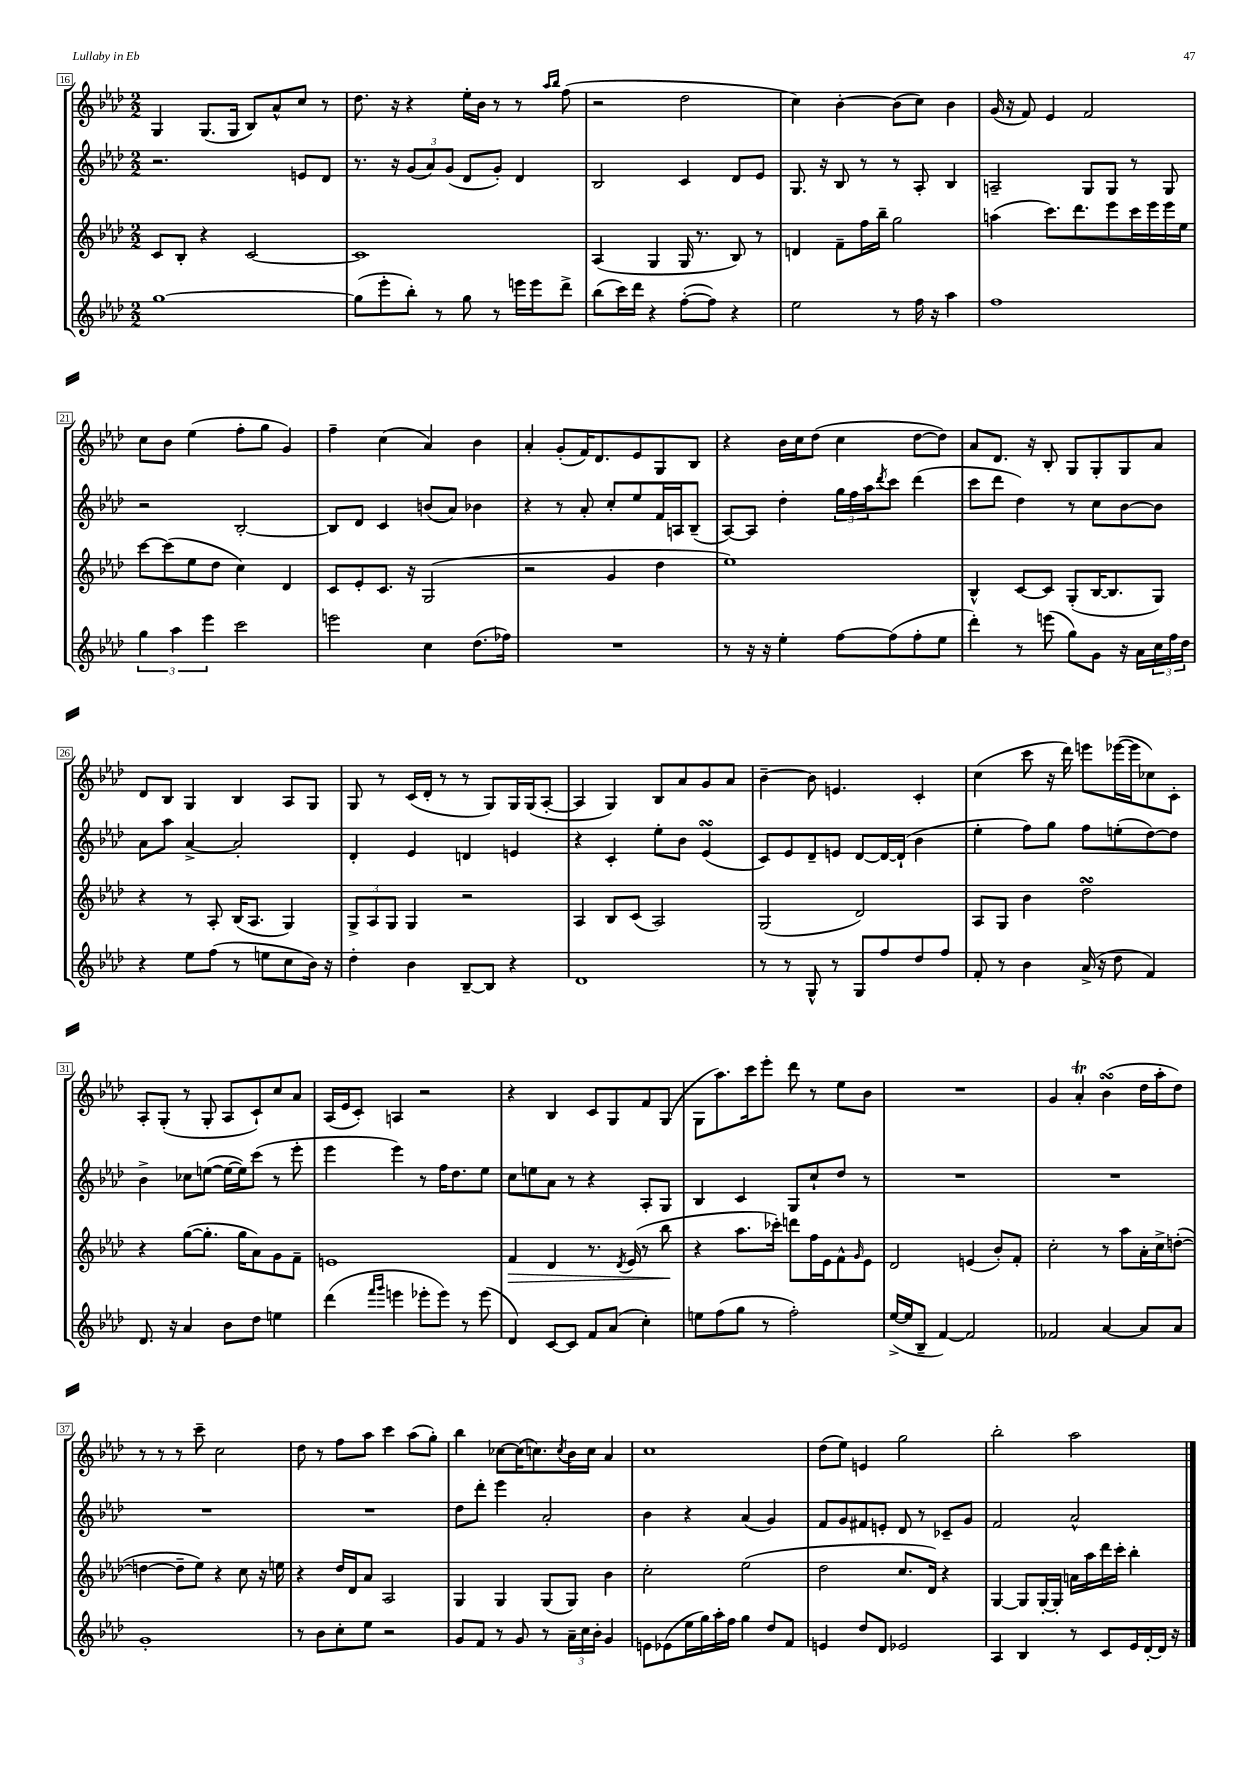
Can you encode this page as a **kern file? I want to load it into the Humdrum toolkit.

**kern	**kern	**dynam	**kern	**kern
*part4	*part3	*part3	*part2	*part1
*staff4	*staff3	*staff3	*staff2	*staff1
*clefG2	*clefG2	*	*clefG2	*clefG2
*k[b-e-a-d-]	*k[b-e-a-d-]	*	*k[b-e-a-d-]	*k[b-e-a-d-]
*M2/2	*M2/2	*	*M2/2	*M2/2
=16	=16	=16	=16	=16
[1gg	8c/L	.	2.r	4G/
.	8B-'/J	.	.	.
.	4r	.	.	(8.G/L
.	.	.	.	16G/Jk
.	[2c/	.	.	8B-/L)
.	.	.	.	8a-^^/
.	.	.	8en/L	8cc/J
.	.	.	8d-/J	8r
=17	=17	=17	=17	=17
(8gg\L]	1c]	.	8.r	8.dd-\
8eee-'\	.	.	.	.
.	.	.	16r	16r
8bb-'\J)	.	.	(12g/L	4r
.	.	.	12a-/)	.
8r	.	.	.	.
.	.	.	(12g/J	.
8gg\	.	.	8d-/L	16ee-'\LL
.	.	.	.	16b-\JJ
8r	.	.	8g'/J)	8r
16eeen\LL	.	.	4d-/	8r
16eee\J	.	.	.	.
.	.	.	.	16qqaa-/LL
.	.	.	.	16qqbb-/JJ
8ddd-^\J	.	.	.	(8ff\
=18	=18	=18	=18	=18
(8bb-\L	(4A-/	.	2B-/	2r
16ccc\L)	.	.	.	.
16ddd-\JJ	.	.	.	.
4r	4G/	.	.	.
([8ff'\L	16G/	.	4c/	2dd-\
.	8.r	.	.	.
8ff\J])	.	.	.	.
4r	8B-/)	.	8d-/L	.
.	8r	.	8e-/J	.
=19	=19	=19	=19	=19
2ee-\	4dn/	.	8.G/	4cc\)
.	.	.	16r	.
.	8f~\L	.	8B-/	[4b-'\
.	16ff\L	.	8r	.
.	16bb-~\JJ	.	.	.
8r	2gg\	.	8r	(8b-\L]
16ff\	.	.	8A-'/	8cc\J)
16r	.	.	.	.
4aa-\	.	.	4B-/	4b-\
=20	=20	=20	=20	=20
1ff	(4aan\	.	2An~/	(16g/
.	.	.	.	16r
.	.	.	.	8f/)
.	8.ccc\L)	.	.	4e-/
.	8.ddd-\	.	.	.
.	.	.	8G/L	2f/
.	8eee-\	.	8G/J	.
.	16ccc\L	.	8r	.
.	16eee-\	.	.	.
.	16eee-\	.	8G/	.
.	16ee-\JJ	.	.	.
!!LO:LB:g=z
=21	=21	=21	=21	=21
6gg\	[8ccc\L	.	2r	8cc\L
.	(8ccc\]	.	.	8b-\J
6aa-\	.	.	.	.
.	8ee-\	.	.	(4ee-\
6eee-\	.	.	.	.
.	8dd-\J	.	.	.
2ccc\	4cc\)	.	[2B-'/	8ff'\L
.	.	.	.	8gg\J
.	4d-/	.	.	4g/)
=22	=22	=22	=22	=22
2eeen\	8c/L	.	8B-/L]	4ff~\
.	8e-'/	.	8d-/J	.
.	8.c/J	.	4c/	(4cc\
.	16r	.	.	.
4cc\	(2G/	.	(8bn/L	4a-/)
.	.	.	8a-/J)	.
(8.dd-\L	.	.	4b-X\	4b-\
16ff-X\Jk)	.	.	.	.
=23	=23	=23	=23	=23
1r	2r	.	4r	4a-'/
.	.	.	8r	(8g'/L
.	.	.	8a-'/	16f/K)
.	.	.	.	8.d-/
.	4g/	.	8cc'/L	.
.	.	.	8ee-/	8e-/
.	4dd-\	.	16f/L	8G/
.	.	.	16An/J	.
.	.	.	(8B-~/J	8B-/J
=24	=24	=24	=24	=24
8r	1ee-)	.	[8A-/L)	4r
16r	.	.	8A-/J]	.
16r	.	.	.	.
4ee-'\	.	.	4dd-'\	16b-\LL
.	.	.	.	16cc\J
.	.	.	.	(8dd-\J
[8ff\L	.	.	24gg\LL	4cc\
.	.	.	24ff\	.
.	.	.	24aa-\J	.
.	.	.	8qddd-/	.
(8ff\]	.	.	8ccc\J	.
8ff'\	.	.	(4ddd-\	[8dd-\L
8ee-\J	.	.	.	8dd-\J])
=25	=25	=25	=25	=25
4ddd-'\)	4B-^^/	.	8ccc\L	8a-/L
.	.	.	8ddd-\J	8.d-/J
8r	[8c/L	.	4dd-\)	.
.	.	.	.	16r
(8eeen\	8c/J]	.	.	8B-'/
8gg\L)	(8G'/L	.	8r	8G/L
8g\J	[16B-/K	.	8cc\L	8G'/
.	8.B-/]	.	.	.
16r	.	.	[8b-\	8G/
16a-\LL	.	.	.	.
24cc\	8G/J)	.	8b-\J]	8a-/J
24ff\	.	.	.	.
24dd-\JJ	.	.	.	.
!!LO:LB:g=z
=26	=26	=26	=26	=26
4r	4r	.	8a-\L	8d-/L
.	.	.	8aa-\J	8B-/J
8ee-\L	8r	.	[4a-^/	4G/
(8ff\J	8A-'/	.	.	.
8r	(16B-/KL	.	2a-'/]	4B-/
.	8.A-/J	.	.	.
8een\L	.	.	.	.
8cc\	4G/)	.	.	8A-/L
16b-\Jk)	.	.	.	8G/J
16r	.	.	.	.
=27	=27	=27	=27	=27
4dd-'\	12G^/L	.	4d-'/	8G/
.	12A-/	.	.	.
.	.	.	.	8r
.	12G/J	.	.	.
4b-\	4G/	.	4e-/	(16c/LL
.	.	.	.	16d-'/JJ
.	.	.	.	8r
[8B-~/L	2r	.	4dn/	8r
8B-/J]	.	.	.	8G/L)
4r	.	.	4en/	16G/L
.	.	.	.	(16G/J
.	.	.	.	[8A-'/J
=28	=28	=28	=28	=28
1d-	4A-/	.	4r	4A-/]
.	8B-/L	.	4c'/	4G/)
.	(8c/J	.	.	.
.	2A-/)	.	8ee-'\L	8B-/L
.	.	.	8b-\J	8a-/
.	.	.	(4e-sSSS/	8g/
.	.	.	.	8a-/J
=29	=29	=29	=29	=29
8r	(2G/	.	8c/L)	[4b-~\
8r	.	.	8e-/	.
8G^^/	.	.	8d-~/	8b-\]
8r	.	.	8en/J	4.en/
8G/L	2d-/)	.	[8d-/L	.
8ff/	.	.	16d-/L_	.
.	.	.	(16d-`/JJ]	.
8dd-/	.	.	4b-\	4c'/
8ff/J	.	.	.	.
=30	=30	=30	=30	=30
8f'/	8A-/L	.	4ee-'\	(4cc\
8r	8G/J	.	.	.
4b-\	4b-\	.	8ff\L)	8ccc\
.	.	.	8gg\J	16r
.	.	.	.	16ddd-\)
(16a-^/	2dd-sSSs\	.	8ff\L	8eeen\L
16r	.	.	.	.
8dd-\	.	.	(8een'\	([16eee-X\L
.	.	.	.	16eee-\J]
4f/)	.	.	[8dd-\)	8cc-X\)
.	.	.	8dd-\J]	8c'\J
!!LO:LB:g=z
=31	=31	=31	=31	=31
8.d-/	4r	.	4b-^\	8A-'/L
.	.	.	.	(8G'/J
16r	.	.	.	.
4a-/	([8gg\L	.	8cc-X\L	8r
.	8.gg'\J]	.	([8een\J	8G'/
8b-\L	.	.	16ee\LL_	8A-/L
.	16gg\KL	.	16ee\J])	.
8dd-\J	8a-\)	.	(8ccc\J	8c`/)
4een\	8g\	.	8r	8cc/
.	8f~\J	.	8eee-'\	8a-/J
=32	=32	=32	=32	=32
(4ddd-\	1en	.	4eee-\	(16A-/LL
.	.	.	.	16e-/J
.	.	.	.	8c'/J)
16qqfff/LL	.	.	.	.
16qqggg/JJ	.	.	.	.
4eeen\	.	.	4eee-\)	4An/
8eee-X'\L	.	.	8r	2r
8eee-\J)	.	.	16ff\KL	.
.	.	.	8.dd-\	.
8r	.	.	.	.
(8eee-\	.	.	8ee-\J	.
=33	=33	=33	=33	=33
!	!	!LO:HP:b	!	!
4d-/)	4f/	>	8cc\L	4r
.	.	.	8een\	.
[8c/L	4d-/	.	8a-\J	4B-/
8c/J]	.	.	8r	.
8f/L	8.r	.	4r	8c/L
(8a-/J	.	.	.	8G/
.	8qd-/	.	.	.
.	(16e-/	.	.	.
4cc'\)	8r	.	8A-'/L	8f/
.	8bb-\	.	8G/J	(8G/J
.	.	]	.	.
=34	=34	=34	=34	=34
8een\L	4r	.	4B-/	8G\L
(8ff\	.	.	.	8.aa-\)
8gg\J	8.aa-\L	.	4c/	.
.	.	.	.	16ccc\k
8r	.	.	.	8eee-'\J
.	16ccc-X'\Jk)	.	.	.
2ff'\)	8dddn\L	.	8G/L	8ddd-\
.	16ff\L	.	8cc`/	8r
.	16e-\J	.	.	.
.	8f^^\	.	8dd-/J	8ee-\L
.	16qqg/	.	.	.
.	8e-\J	.	8r	8b-\J
=35	=35	=35	=35	=35
([16ee-^/LL	2d-/	.	1r	1r
16ee-/J]	.	.	.	.
8B-~/J	.	.	.	.
[4f/)	.	.	.	.
2f/]	(4en/	.	.	.
.	8b-'/L)	.	.	.
.	8f'/J	.	.	.
=36	=36	=36	=36	=36
2f-X/	2cc'\	.	1r	4g/
.	.	.	.	4a-T'/
[4a-/	8r	.	.	(4b-sSSS\
.	8aa-\L	.	.	.
8a-/L]	16a-'\L	.	.	16dd-\LL
.	16cc^\J	.	.	16aa-'\J
8a-/J	([8ddn'\J	.	.	8dd-\J)
!!LO:LB:g=z
=37	=37	=37	=37	=37
1g'	4ddn\_	.	1r	8r
.	.	.	.	8r
.	8dd~\L]	.	.	8r
.	8ee-\J)	.	.	8ccc~\
.	4r	.	.	2cc\
.	8cc\	.	.	.
.	16r	.	.	.
.	16een\	.	.	.
=38	=38	=38	=38	=38
8r	4r	.	1r	8dd-\
8b-\L	.	.	.	8r
8cc'\	16dd-/LL	.	.	8ff\L
.	16d-/J	.	.	.
8ee-\J	8a-/J	.	.	8aa-\J
2r	2A-/	.	.	4ccc\
.	.	.	.	(8aa-\L
.	.	.	.	8gg'\J)
=39	=39	=39	=39	=39
8g/L	4G/	.	8dd-\L	4bb-\
8f/J	.	.	8ddd-'\J	.
8r	4G/	.	4eee-\	[8cc-X\L
8g/	.	.	.	(16cc-\K]
.	.	.	.	8.ccn\)
8r	(8G/L	.	2a-'/	.
.	.	.	.	8qcc/
24a-~\LL	8G/J)	.	.	16b-\L
24cc\	.	.	.	.
.	.	.	.	16cc\JJ
24b-'\JJ	.	.	.	.
4g/	4b-\	.	.	4a-/
=40	=40	=40	=40	=40
8en\L	2cc'\	.	4b-\	1cc
(8e-X\	.	.	.	.
16ee-\L	.	.	4r	.
16gg\)	.	.	.	.
16aa-'\	.	.	.	.
16ff\JJ	.	.	.	.
4gg\	(2ee-\	.	(4a-/	.
8dd-/L	.	.	4g/)	.
8f/J	.	.	.	.
=41	=41	=41	=41	=41
4en/	2dd-\	.	8f/L	(8dd-\L
.	.	.	8g/	8ee-\J)
8dd-/L	.	.	8f#X/	4en/
8d-/J	.	.	8en'/J	.
2e-X/	8.cc/L	.	8d-/	2gg\
.	.	.	8r	.
.	16d-/Jk)	.	.	.
.	4r	.	8c-X~/L	.
.	.	.	8g/J	.
=42	=42	=42	=42	=42
4A-/	[4G/	.	2f/	2bb-'\
4B-/	8G/L]	.	.	.
.	[16G'/L	.	.	.
.	16G'/JJ]	.	.	.
8r	16an\LL	.	2a-^^/	2aa-\
.	16aa-\	.	.	.
8c/L	16ddd-\	.	.	.
.	16ccc'\JJ	.	.	.
16e-/L	4bb-'\	.	.	.
[16d-'/	.	.	.	.
16d-/JJ]	.	.	.	.
16r	.	.	.	.
==	==	==	==	==
*-	*-	*-	*-	*-
